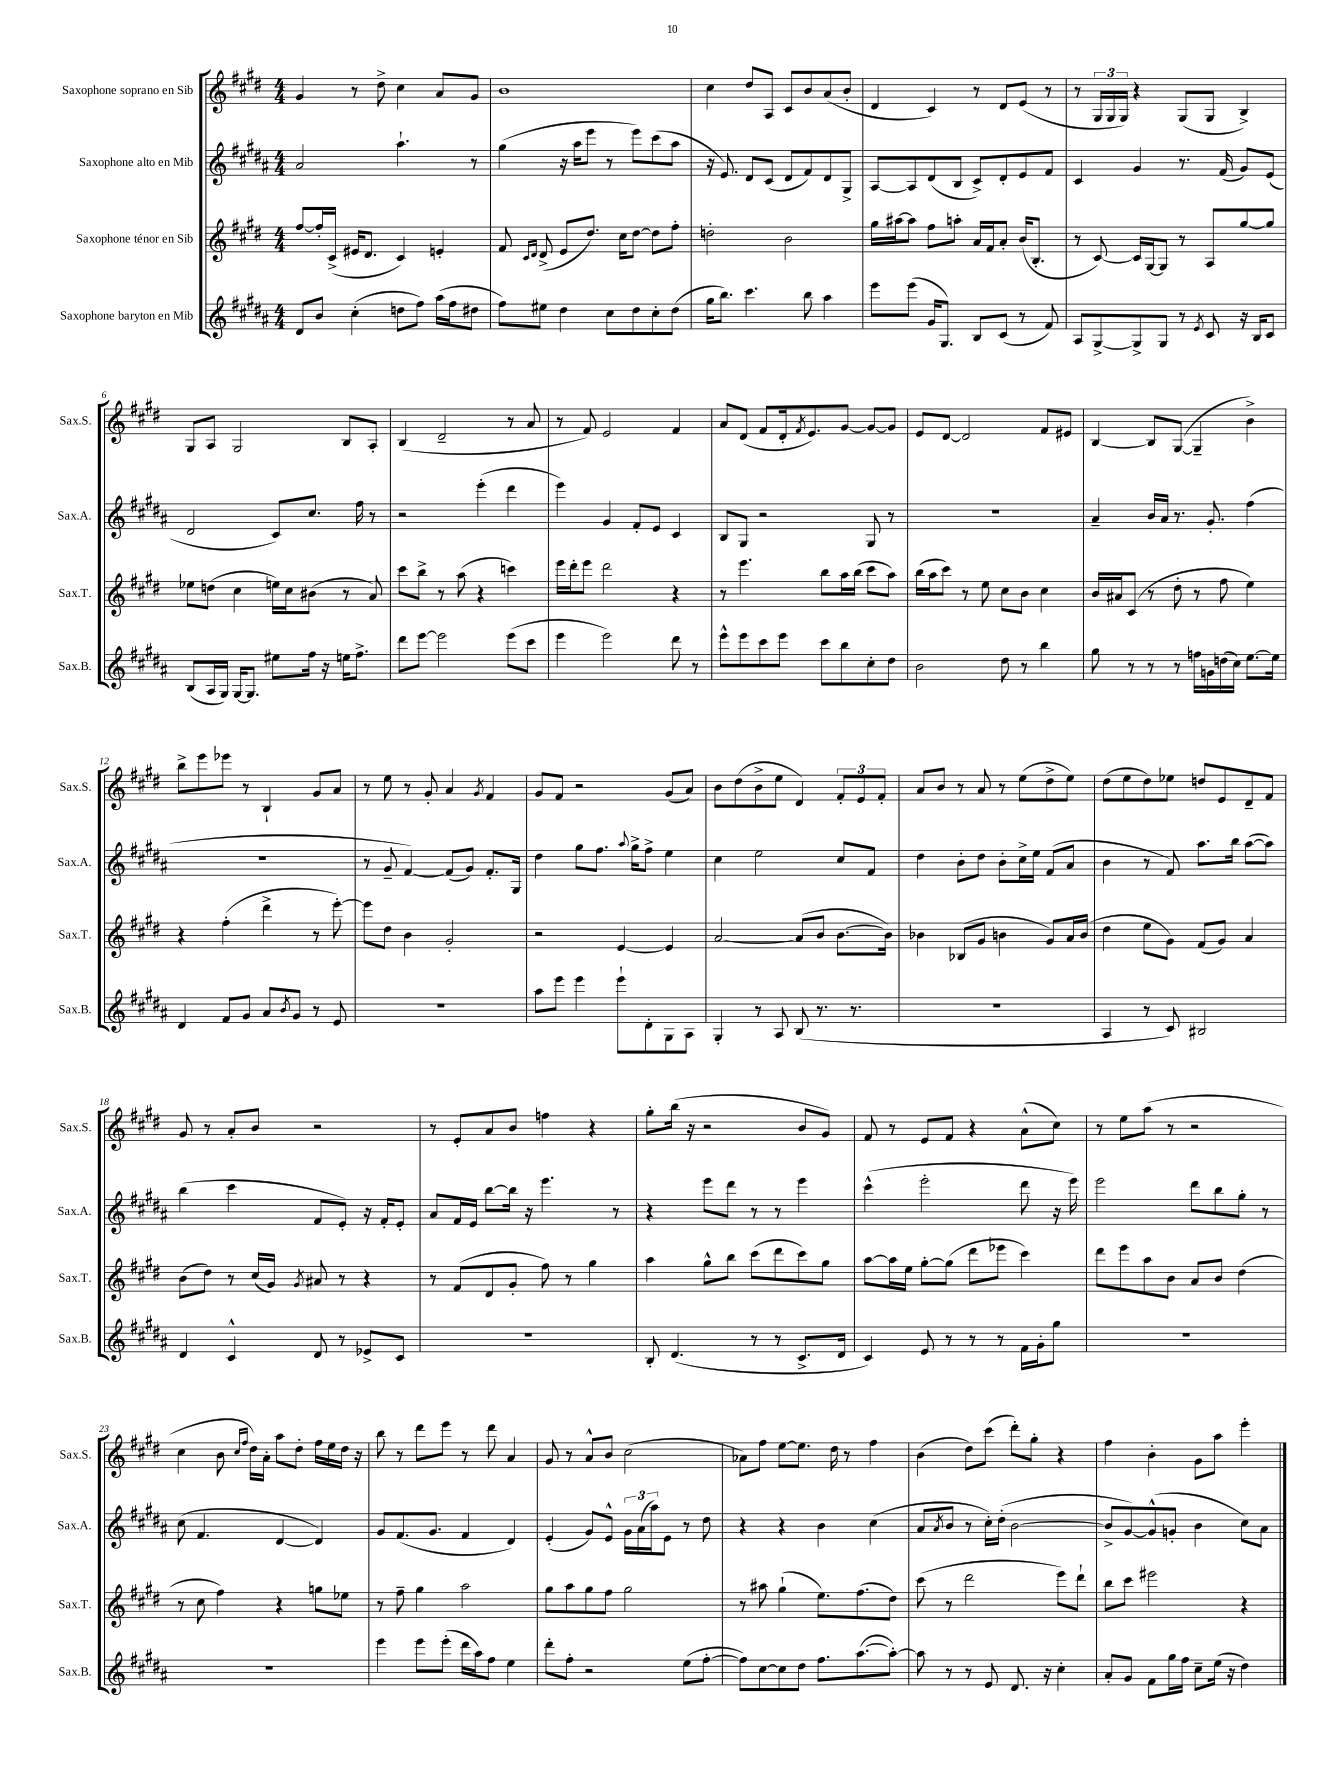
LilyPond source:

<<
\new StaffGroup <<
\new Staff = "s0" \with { instrumentName = "Saxophone soprano en Sib" shortInstrumentName = "Sax.S." } {
    \clef treble \key e \major \numericTimeSignature \time 4/4
    gis'4 r8 dis''8-> cis''4 a'8 gis'8 |
    b'1 |
    cis''4 dis''8 a8 cis'8 b'8 a'8( b'8-. |
    dis'4 cis'4) r8 dis'8 e'8( r8 |
    r8 \tuplet 3/2 { gis16 gis16 gis16) } r4 gis8( gis8 b4->) |
    gis8 a8 gis2 b8 a8-. |
    b4( dis'2-- r8 a'8 |
    r8 fis'8) e'2 fis'4 |
    a'8 dis'8( fis'8 dis'16-. \acciaccatura { fis'8 } e'8.) gis'8~ gis'8~ gis'8 |
    e'8 dis'8~ dis'2 fis'8 eis'8 |
    b4~ b8 gis8~( gis4-- b'4->) |
    b''8-> e'''8 ees'''8 r8 b4-! gis'8 a'8 |
    r8 e''8 r8 gis'8-. a'4 \acciaccatura { gis'8 } fis'4 |
    gis'8 fis'8 r2 gis'8( a'8) |
    b'8 dis''8( b'8-> e''8 dis'4) \tuplet 3/2 { fis'8-. e'8 fis'8-. } |
    a'8 b'8 r8 a'8 r8 e''8( dis''8-> e''8) |
    dis''8( e''8 dis''8) ees''8 d''8 e'8 dis'8-- fis'8 |
    gis'8 r8 a'8-. b'8 r2 |
    r8 e'8-. a'8 b'8 f''4 r4 |
    gis''8-. b''16( r16 r2 b'8 gis'8) |
    fis'8 r8 e'8 fis'8 r4 a'8-^( cis''8) |
    r8 e''8 a''8( r8 r2 |
    cis''4 b'8 \grace { cis''16 fis''16 } dis''16) a'16-. a''8 dis''8-. fis''16 e''16 dis''16 r16 |
    b''8 r8 dis'''8 e'''8 r8 dis'''8 a'4 |
    gis'8 r8 a'8-^ b'8 cis''2( |
    aes'8) fis''8 e''8~ e''8. dis''16 r8 fis''4 |
    b'4( dis''8) cis'''8( dis'''8-.) gis''8-. r4 |
    fis''4 b'4-. gis'8 a''8 e'''4-. \bar "|." |
}
\new Staff = "s1" \with { instrumentName = "Saxophone alto en Mib" shortInstrumentName = "Sax.A." } {
    \clef treble \key b \major \numericTimeSignature \time 4/4
    ais'2 ais''4.-! r8 |
    gis''4( r16 ais''16 e'''8 r8 e'''8) cis'''8( ais''8 |
    r16 e'8.) dis'8 cis'8( dis'8 fis'8) dis'8 gis8-> |
    ais8~ ais8 dis'8( b8 cis'8->) dis'8-. e'8 fis'8 |
    cis'4 gis'4 r8. fis'16( gis'8) e'8( |
    dis'2 cis'8) cis''8. fis''16 r8 |
    r2 e'''4-.( dis'''4 |
    e'''4) gis'4 fis'8-. e'8 cis'4 |
    b8 gis8 r2 gis8 r8 |
    R1 |
    ais'4-- b'16 ais'16 r8. gis'8.-. fis''4( |
    R1 |
    r8 gis'8-- fis'4~) fis'8( gis'8) fis'8.-. gis16 |
    dis''4 gis''8 fis''8. \appoggiatura { ais''8 } gis''16-> fis''8-> e''4 |
    cis''4 e''2 cis''8 fis'8 |
    dis''4 b'8-. dis''8 b'8-. cis''16-> e''16 fis'8( ais'8 |
    b'4 r8 fis'8) ais''8. b''16 ais''8~( ais''8) |
    b''4( cis'''4 fis'8 e'8-.) r16 fis'16-. e'8-. |
    ais'8 fis'16 e'16 b''8~ b''16 r16 e'''4. r8 |
    r4 e'''8 dis'''8 r8 r8 e'''4 |
    cis'''4-^( e'''2-. dis'''8 r16 e'''16) |
    e'''2 dis'''8 b''8 gis''8-. r8 |
    cis''8( fis'4. dis'4~ dis'4) |
    gis'8 fis'8.( gis'8. fis'4 dis'4) |
    e'4-.( gis'8) e'8-^ \tuplet 3/2 { gis'16 ais'16( ais''16) } e'8 r8 dis''8 |
    r4 r4 b'4 cis''4( |
    ais'8 \acciaccatura { ais'8 } b'8 r8 cis''16-.) dis''16-.( b'2~ |
    b'8-> gis'8~) gis'8-^( g'8-. b'4 cis''8) ais'8 \bar "|." |
}
\new Staff = "s2" \with { instrumentName = "Saxophone ténor en Sib" shortInstrumentName = "Sax.T." } {
    \clef treble \key e \major \numericTimeSignature \time 4/4
    fis''8~ fis''16-. cis'16->( eis'16 dis'8. cis'4) e'4-. |
    fis'8 \grace { cis'16 dis'16 } dis'8->( e'8 dis''8.) cis''16 dis''8~ dis''8 fis''8-. |
    d''2-. b'2 |
    gis''16 ais''16~ ais''8 fis''8 a''8-. a'16 fis'16 a'8-. b'16( b8.-. |
    r8 cis'8~) cis'16 gis16~ gis8 r8 a8 gis''8~ gis''8 |
    ees''8 d''8( cis''4 e''16) cis''16 bis'8( r8 a'8) |
    cis'''8 b''8-> r8 a''8( r4 c'''4) |
    e'''16 dis'''16-. e'''8 dis'''2 r4 |
    r8 e'''4. b''8 a''16 b''16( cis'''8 a''8) |
    b''16( a''16 cis'''8) r8 e''8 cis''8 b'8 cis''4 |
    b'16 ais'16 cis'8( r8 dis''8-. r8 fis''8 e''4) |
    r4 fis''4-.( dis'''4-> r8 e'''8~-.) |
    e'''8 dis''8 b'4 gis'2-. |
    r2 e'4~ e'4 |
    a'2~ a'8( b'8 b'8.~ b'16) |
    bes'4 bes8( gis'8 b'4 gis'8) a'16 b'16( |
    dis''4 e''8 gis'8) fis'8( gis'8) a'4 |
    b'8( dis''8) r8 cis''16( gis'16) \acciaccatura { gis'8 } ais'8 r8 r4 |
    r8 fis'8( dis'8 gis'8-. fis''8) r8 gis''4 |
    a''4 gis''8-^ b''8 cis'''8( dis'''8 cis'''8) gis''8 |
    a''8~ a''16 e''16 gis''8~-. gis''8( dis'''8 ees'''8 cis'''4) |
    dis'''8 e'''8 a''8 b'8 a'8 b'8 dis''4( |
    r8 cis''8 fis''4) r4 g''8 ees''8 |
    r8 fis''8-- gis''4 a''2 |
    gis''8 a''8 gis''8 fis''8 gis''2 |
    r8 ais''8 gis''4-!( e''8.) fis''8.( dis''8) |
    cis'''8( r8 dis'''2 e'''8) dis'''8-! |
    b''8 cis'''8 eis'''2 r4 \bar "|." |
}
\new Staff = "s3" \with { instrumentName = "Saxophone baryton en Mib" shortInstrumentName = "Sax.B." } {
    \clef treble \key b \major \numericTimeSignature \time 4/4
    dis'8 b'8 cis''4-.( d''8 fis''8) ais''16( fis''16 dis''8 |
    fis''8) eis''8 dis''4 cis''8 dis''8 cis''8-. dis''8( |
    gis''16 b''8.) cis'''4. b''8 ais''4 |
    e'''8 e'''8( gis'16 gis8.) b8 cis'8( r8 fis'8) |
    ais8 gis8~-> gis8-> gis8 r8 \acciaccatura { e'8 } cis'8 r16 b16 cis'8 |
    b8( ais16 gis16) gis16~ gis8. eis''8 fis''16 r16 e''16 fis''8.-> |
    dis'''8 e'''8~ e'''2 e'''8( cis'''8 |
    e'''4 e'''2) dis'''8 r8 |
    e'''8-^ e'''8 cis'''8 e'''8 cis'''8 b''8 cis''8-. dis''8 |
    b'2 dis''8 r8 b''4 |
    gis''8 r8 r8 r8 f''16 g'16 d''16( cis''16) e''8.~ e''16 |
    dis'4 fis'8 gis'8 ais'8 \acciaccatura { b'8 } gis'8 r8 e'8 |
    R1 |
    ais''8 e'''8 e'''4 e'''8-! dis'8-. gis8 ais8 |
    gis4-. r8 ais8 b8( r8. r8. |
    R1 |
    ais4 r8 cis'8) bis2 |
    dis'4 cis'4-^ dis'8 r8 ees'8-> cis'8 |
    R1 |
    b8-. dis'4.( r8 r8 cis'8.-> dis'16 |
    cis'4) e'8 r8 r8 r8 fis'16 gis'16-. gis''8 |
    R1 |
    R1 |
    e'''4 e'''8 e'''8-.( dis'''16 ais''16) fis''8 e''4 |
    dis'''8-. fis''8-. r2 e''8( fis''8~-. |
    fis''8) cis''8~ cis''8 dis''8 fis''8. ais''8.~( ais''8~-.) |
    ais''8 r8 r8 e'8 dis'8. r16 cis''4-. |
    ais'8-. gis'8 fis'8 gis''16 fis''16 cis''8-- e''16( r16 dis''4) \bar "|." |
}
>>
>>
